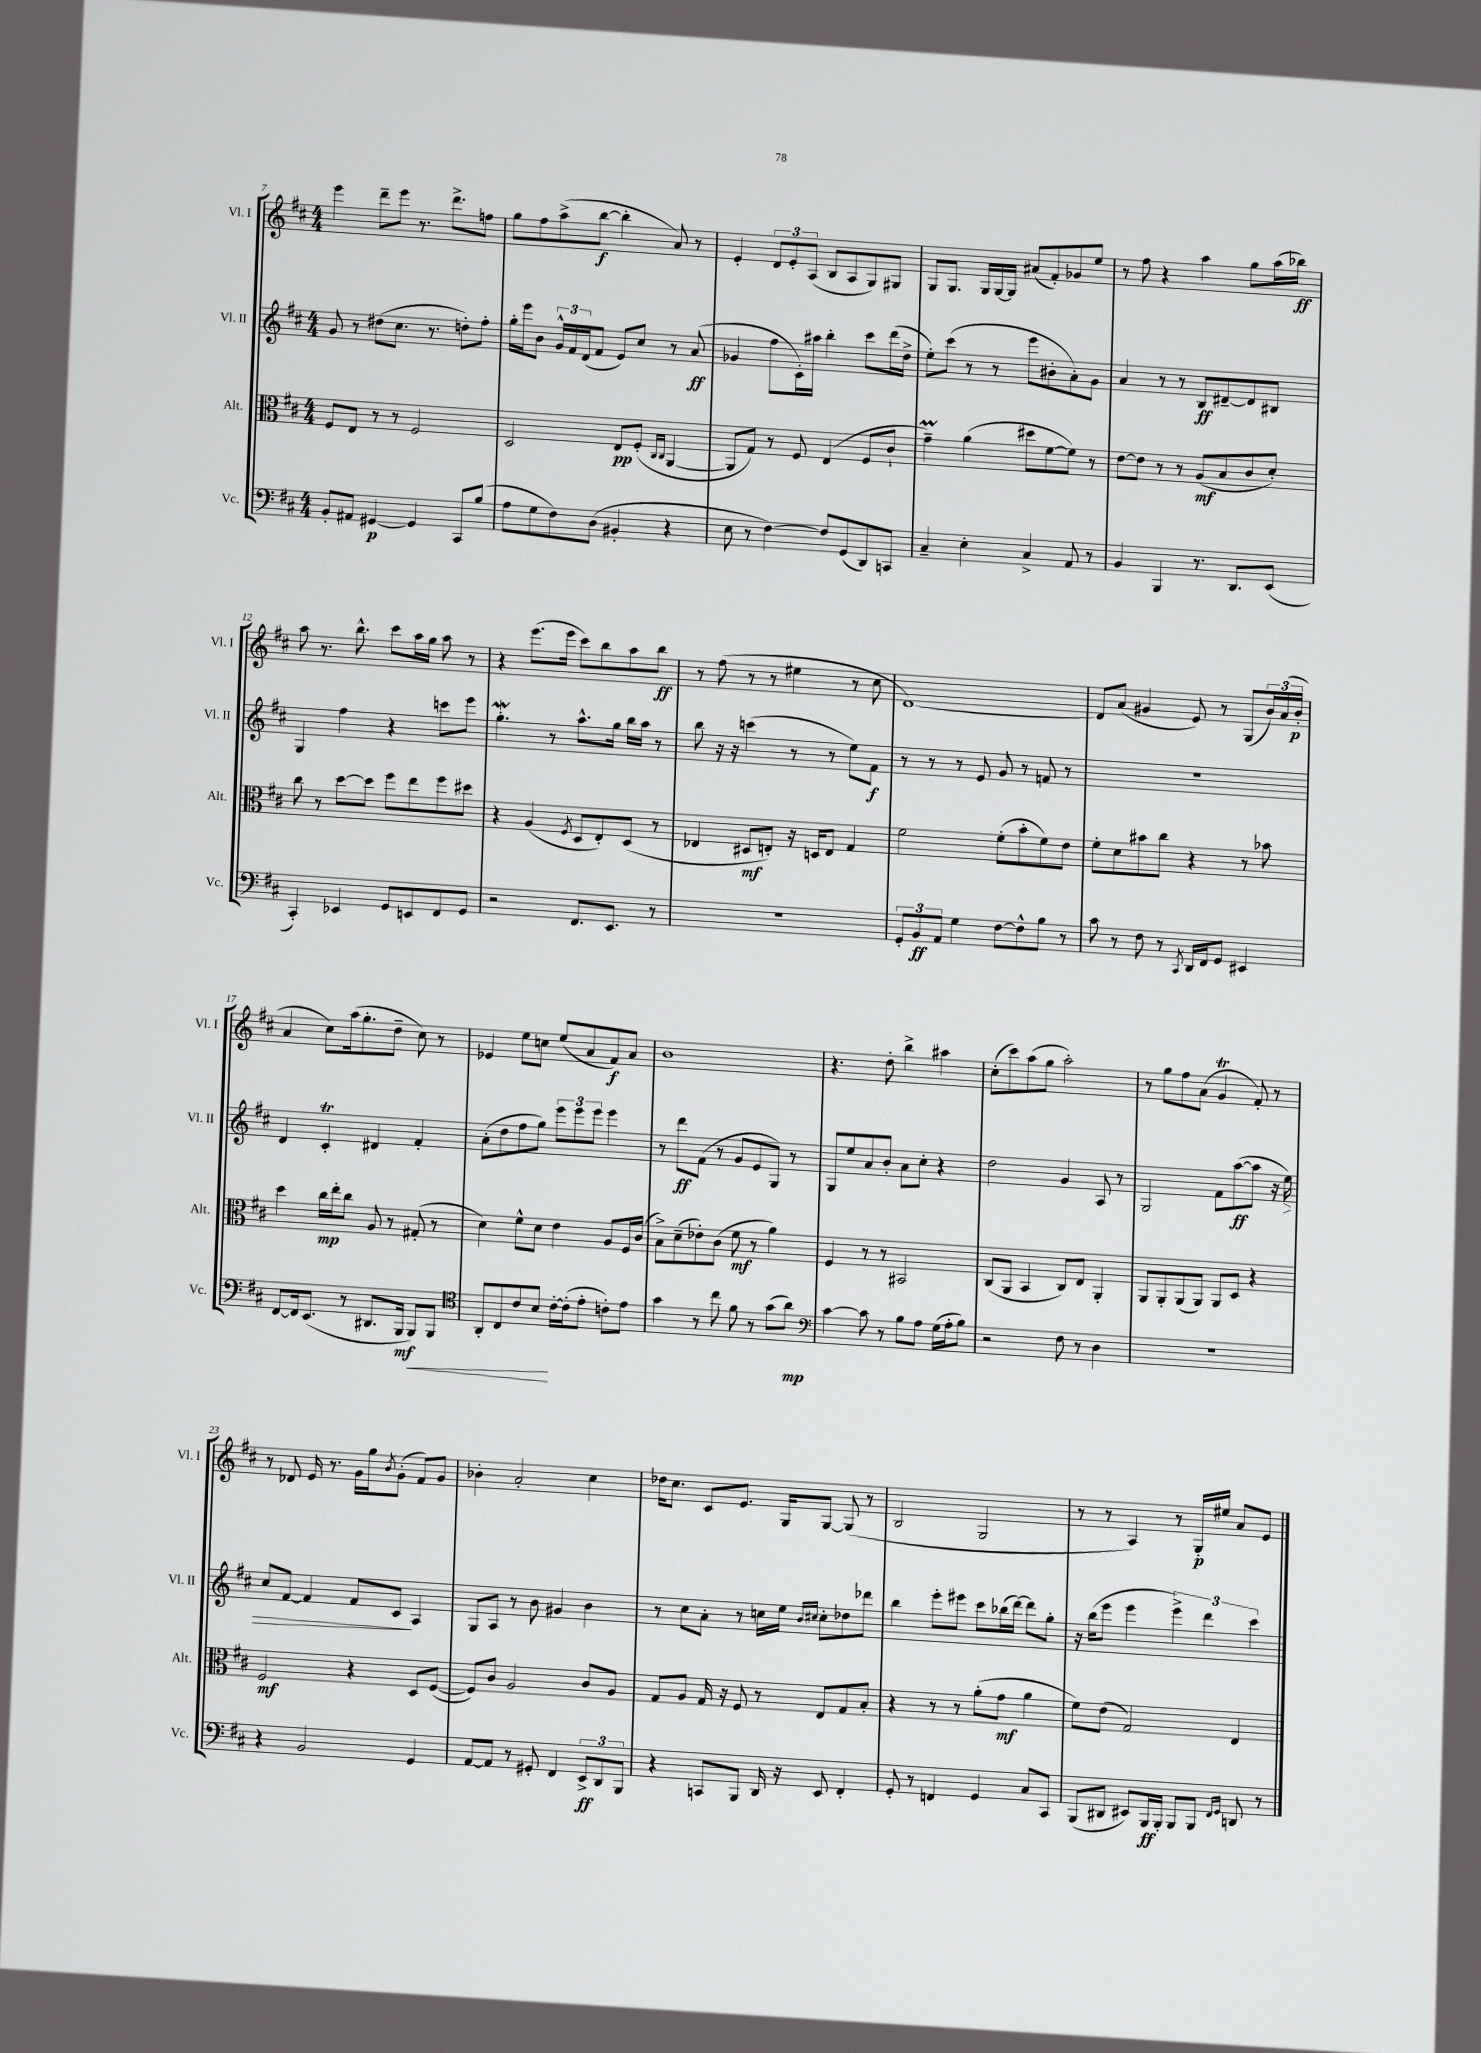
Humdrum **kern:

**kern	**dynam	**kern	**dynam	**kern	**dynam	**kern	**dynam
*part4	*part4	*part3	*part3	*part2	*part2	*part1	*part1
*staff4	*staff4	*staff3	*staff3	*staff2	*staff2	*staff1	*staff1
*I"Vc.	*	*I"Alt.	*	*I"Vl. II	*	*I"Vl. I	*
*I'Vc.	*	*I'Alt.	*	*I'Vl. II	*	*I'Vl. I	*
*clefF4	*	*clefC3	*	*clefG2	*	*clefG2	*
*k[f#c#]	*	*k[f#c#]	*	*k[f#c#]	*	*k[f#c#]	*
*M4/4	*	*M4/4	*	*M4/4	*	*M4/4	*
=7	=7	=7	=7	=7	=7	=7	=7
8BB'/L	.	8F#/L	.	8g/	.	4eee\	.
8AA#X/J	.	8E/J	.	8r	.	.	.
[4GG#X/	p	8r	.	(8dd#X\L	.	8ddd~\L	.
.	.	8r	.	8.cc#\J	.	8eee\J	.
4GG#/]	.	2F#/	.	.	.	8.r	.
.	.	.	.	8.r	.	.	.
.	.	.	.	.	.	8.ddd^\L	.
8CC#/L	.	.	.	8ddn'\L)	.	.	.
(8B/J	.	.	.	8ff#'\J	.	8ffn\J	.
=8	=8	=8	=8	=8	=8	=8	=8
8A\L	.	2D/	.	16gg'\LL	.	8gg\L	.
.	.	.	.	16eee\J	.	.	.
8G\	.	.	.	8b\J	.	8ff#\	.
8F#\)	.	.	.	24g^^/LL	.	(8aa^\	.
.	.	.	.	24f#/	.	.	.
.	.	.	.	(24d/J	.	.	.
(8D\J	.	.	.	8f#/J	.	[8bb\J	f
4BB#X'/	.	8E/L	pp	8e/L)	.	4bb'\]	.
.	.	(8F#'/J	.	8cc#/J	.	.	.
.	.	16qqC#/LL	.	.	.	.	.
.	.	16qqC#/JJ	.	.	.	.	.
4r	.	[4AA/	.	8r	.	8a/)	.
.	.	.	.	(8a/	ff	8r	.
=9	=9	=9	=9	=9	=9	=9	=9
8E\	.	8AA/L]	.	4g-X/	.	4e'/	.
8r	.	8G/J)	.	.	.	.	.
[4F#\)	.	8r	.	8ff#\L	.	12d/L	.
.	.	.	.	.	.	12e'/	.
.	.	8F#/	.	16c#'\L)	.	.	.
.	.	.	.	.	.	(12A/J	.
.	.	.	.	16aa#X\JJ	.	.	.
8F#/L]	.	(4E/	.	4bb'\	.	8B/L	.
(8GG/	.	.	.	.	.	8A/	.
8DD/)	.	8F#/L	.	8ccc#\L	.	8G/)	.
8CCn/J	.	8c#`/J	.	(16ddd\L	.	8G#X/J	.
.	.	.	.	16dd^\JJ	.	.	.
=10	=10	=10	=10	=10	=10	=10	=10
4C#~/	.	4gM~\)	.	8ee'\L)	.	8G/L	.
.	.	.	.	(8ccc#\J	.	8.G/J	.
4E'\	.	(4a\	.	8r	.	.	.
.	.	.	.	.	.	16G/LL	.
.	.	.	.	8r	.	[16G/	.
.	.	.	.	.	.	16G/JJ]	.
4C#^/	.	8dd#X\L	.	8eee\L	.	(8a#X/L	.
.	.	[8f#\	.	8b#X'\	.	8f#'/)	.
8AA/	.	8f#\J])	.	8a'\)	.	8g-X/	.
8r	.	8r	.	8g\J	.	8ee/J	.
=11	=11	=11	=11	=11	=11	=11	=11
4BB/	.	[8e\L	.	4a/	.	8r	.
.	.	8e\J]	.	.	.	8ff#\	.
4BBB/	.	8r	.	8r	.	4r	.
.	.	8r	.	8r	.	.	.
8.r	.	(8A/L	mf	8B/L	ff	4aa\	.
.	.	8B/	.	[8d#X~/	.	.	.
8.DD/L	.	.	.	.	.	.	.
.	.	8c#/	.	8d#/]	.	8gg\L	.
(8EE/J	.	8d'/J)	.	8B#X/J	.	(16aa\L	.
.	.	.	.	.	.	16bb-X\JJ)	ff
!!LO:LB:g=z
=12	=12	=12	=12	=12	=12	=12	=12
4CC#'/)	.	8cc#\	.	4G/	.	8aa\	.
.	.	8r	.	.	.	8.r	.
4EE-X/	.	[8dd\L	.	4ff#\	.	.	.
.	.	.	.	.	.	8.bb^^\	.
.	.	8dd\J]	.	.	.	.	.
8GG/L	.	8ff#\L	.	4r	.	8ccc#\L	.
8EEn/	.	8ee\	.	.	.	16aa\L	.
.	.	.	.	.	.	16gg\JJ	.
8FF#/	.	8ff#\	.	8cccn\L	.	8aa\	.
8GG/J	.	8dd#X\J	.	8eee\J	.	8r	.
=13	=13	=13	=13	=13	=13	=13	=13
2r	.	4r	.	4.ggw'\	.	4r	.
.	.	(4A/	.	.	.	(8.eee\L	.
.	.	.	.	8r	.	.	.
.	.	.	.	.	.	16eee\Jk	.
.	.	8qF#/	.	.	.	.	.
8.FF#/L	.	8D/L	.	8.aa^^\L	.	8ccc#\L)	.
.	.	8E'/)	.	.	.	8bb\	.
8.EE/J	.	.	.	16gg\Jk	.	.	.
.	.	(8D/J	.	16bb\LL	.	8aa\	.
.	.	.	.	16aa\JJ	.	.	.
8r	.	8r	.	8r	.	8bb\J	ff
=14	=14	=14	=14	=14	=14	=14	=14
1r	.	4E-X/	.	8bb\	.	8r	.
.	.	.	.	16r	.	(8ff#\	.
.	.	.	.	16r	.	.	.
.	.	8D#X/L	mf	(4cccn\	.	8r	.
.	.	8En'/J)	.	.	.	8r	.
.	.	16r	.	8r	.	4ee#X\	.
.	.	16Dn/KL	.	.	.	.	.
.	.	8E/J	.	8r	.	.	.
.	.	4G/	.	8ee\L)	.	8r	.
.	.	.	.	8f#\J	f	8cc#\	.
=15	=15	=15	=15	=15	=15	=15	=15
12GG'/L	.	2f#\	.	8r	.	[1d)	.
12BB/	ff	.	.	.	.	.	.
.	.	.	.	8r	.	.	.
12AA/J	.	.	.	.	.	.	.
4G\	.	.	.	8r	.	.	.
.	.	.	.	8e/	.	.	.
[8F#\L	.	(8f#'\L	.	8g/	.	.	.
8F#^^\]	.	8b'\	.	8r	.	.	.
8B\J	.	8f#\)	.	8fn/	.	.	.
8r	.	8e\J	.	8r	.	.	.
=16	=16	=16	=16	=16	=16	=16	=16
8c#\	.	8f#'\L	.	1r	.	8d/L]	.
8r	.	8d\	.	.	.	(8a/J	.
8F#\	.	8b#X\	.	.	.	4g#X/	.
8r	.	8cc#\J	.	.	.	.	.
8qCC#/	.	.	.	.	.	.	.
16DD/LL	.	4r	.	.	.	8e/)	.
16FF#/J	.	.	.	.	.	.	.
8GG/J	.	.	.	.	.	8r	.
4EE#X/	.	8r	.	.	.	(8G/L	.
.	.	8b-X\	.	.	.	24b/L)	.
.	.	.	.	.	.	(24a/	.
.	.	.	.	.	.	24b'/JJ	p
!!LO:LB:g=z
=17	=17	=17	=17	=17	=17	=17	=17
[8FF#/L	.	4dd\	.	4d/	.	4a/	.
16FF#/k]	.	.	.	.	.	.	.
(8.EE/J	.	.	.	.	.	.	.
.	.	16cc#\LL	mp	4c#t'/	.	8cc#\L)	.
.	.	16ee'\J	.	.	.	.	.
8r	.	8cc#\J	.	.	.	(16aa\k	.
.	.	.	.	.	.	8.gg'\	.
8.DD#X/L	.	8A/	.	4d#X/	.	.	.
.	.	8r	.	.	.	8dd~\J	.
16BBB/Jk	mf	.	.	.	.	.	.
!	!LO:HP:b	!	!	!	!	!	!
8BBB/L)	<	(8G#X'/	.	4f#'/	.	8cc#\)	.
8BBB/J	.	8r	.	.	.	8r	.
=18	=18	=18	=18	=18	=18	=18	=18
*clefC4	*	*	*	*	*	*	*
8AA'/L	.	4d\)	.	(8a'\L	.	4e-X/	.
8C#/	.	.	.	8dd\	.	.	.
8c#/	.	8f#^^\L	.	8ff#\	.	8ee\L	.
8B/J	.	8d\J	.	8gg\J)	.	8ccn\J	.
[16c#'\LL	[	4e\	.	12eee\L	.	(8ee/L	.
(16c#'\J]	.	.	.	.	.	.	.
.	.	.	.	12eee\	.	.	.
8e'\J	.	.	.	.	.	8a/	.
.	.	.	.	12eee\J	.	.	.
8cn'\L)	.	8A/L	.	4eee\	.	8f#/)	f
8e\J	.	16F#/L	.	.	.	8a/J	.
.	.	(16c#/JJ	.	.	.	.	.
=19	=19	=19	=19	=19	=19	=19	=19
4g\	.	8B^\L)	.	8r	.	1b	.
.	.	(8d~\	.	8ddd\L	ff	.	.
8r	.	8e-X'\)	.	(8f#\J	.	.	.
8cc#\	.	(8c#\J	.	8r	.	.	.
8f#\	.	8f#\	mf	8g/L	.	.	.
8r	.	8r	.	8e/	.	.	.
(8g\L	.	4a\)	.	8G/J)	.	.	.
8a\J)	mp	.	.	8r	.	.	.
=20	=20	=20	=20	=20	=20	=20	=20
*clefF4	*	*	*	*	*	*	*
[4c#\	.	4F#/	.	8G/L	.	4.r	.
.	.	.	.	8ee/	.	.	.
8c#\]	.	8r	.	8a/	.	.	.
8r	.	8r	.	8b'/J	.	8dd'\	.
8B\L	.	2BB#X/	.	8a\L	.	4bb^\	.
8A\J	.	.	.	8cc#'\J	.	.	.
(16G\LL	.	.	.	4r	.	4aa#X\	.
16A'\J	.	.	.	.	.	.	.
8B\J)	.	.	.	.	.	.	.
=21	=21	=21	=21	=21	=21	=21	=21
2r	.	(8C#/L	.	2dd\	.	(8cc#'\L	.
.	.	8AA/J	.	.	.	8ccc#\)	.
.	.	4BB/	.	.	.	(8aa\	.
.	.	.	.	.	.	8gg\J	.
8F#\	.	8C#/L)	.	4g/	.	2aa'\)	.
8r	.	8E/J	.	.	.	.	.
4D\	.	4AA'/	.	8A/	.	.	.
.	.	.	.	8r	.	.	.
=22	=22	=22	=22	=22	=22	=22	=22
1r	.	8AA/L	.	2G/	.	8r	.
.	.	8AA'/	.	.	.	8gg\L	.
.	.	(8AA/	.	.	.	8ff#\	.
.	.	8AA/J)	.	.	.	(8a\J	.
.	.	8AA/L	.	8f#\L	.	4gT/	.
.	.	8D/J	.	([8aa\	ff	.	.
.	.	4r	.	8aa\J]	.	8f#'/)	.
.	.	.	.	16r	.	8r	.
!	!	!	!	!	!LO:HP:b	!	!
.	.	.	.	16ee\)	>	.	.
!!LO:LB:g=z
=23	=23	=23	=23	=23	=23	=23	=23
4r	.	2F#/	mf	8cc#/L	.	8r	.
.	.	.	.	[8f#/J	.	8d-X/	.
2BB/	.	.	.	4f#/]	.	16e/	.
.	.	.	.	.	.	8.r	.
.	.	4r	.	8f#/L	.	16g\LL	.
.	.	.	.	.	.	16gg\J	.
.	.	.	.	.	.	8qb/	.
.	.	.	.	8c#/J	.	(8g'\J	.
4GG/	.	8D/L	.	4A/	]	8f#/L)	.
.	.	([8F#/J	.	.	.	8g/J	.
=24	=24	=24	=24	=24	=24	=24	=24
[8AA/L	.	8F#/L])	.	8G/L	.	4b-X'\	.
8AA/J]	.	8c#/J	.	8A/J	.	.	.
8r	.	2A/	.	8r	.	2a'/	.
8GG#X'/	.	.	.	8b\	.	.	.
4FF#/	.	.	.	4g#X/	.	.	.
12EE^/L	ff	8c#/L	.	4b\	.	4cc#\	.
12DD/	.	.	.	.	.	.	.
.	.	8A/J	.	.	.	.	.
12BBB/J	.	.	.	.	.	.	.
=25	=25	=25	=25	=25	=25	=25	=25
4r	.	8G/L	.	8r	.	16dd-X\KL	.
.	.	.	.	.	.	8.cc#\J	.
.	.	8A/J	.	8cc#\L	.	.	.
8CCn/L	.	16G/	.	8a'\J	.	8c#/L	.
.	.	16r	.	.	.	.	.
8BBB/J	.	8F#/	.	8r	.	8.e/J	.
16DD/	.	8r	.	16ccn\LL	.	.	.
16r	.	.	.	16ee\JJ	.	16G/KL	.
.	.	.	.	16qqb/LL	.	.	.
.	.	.	.	16qqcc#X/JJ	.	.	.
8EE/	.	8E/L	.	8cc#'\L	.	[8G/J	.
4FF#'/	.	8G/	.	8dd-X\	.	(8G/]	.
.	.	8B'/J	.	8ddd-X\J	.	8r	.
=26	=26	=26	=26	=26	=26	=26	=26
8GG'/	.	4r	.	4bb\	.	2B/	.
8r	.	.	.	.	.	.	.
4FFn/	.	8r	.	8eee'\L	.	.	.
.	.	8r	.	8eee#X\J	.	.	.
4GG/	.	(8a'\L	.	8ccc#\L	.	2G/	.
.	.	8g\J	mf	(16bb-X\L	.	.	.
.	.	.	.	[16ddd\JJ)	.	.	.
8C#/L	.	4a\	.	8ddd\L]	.	.	.
8CC#/J	.	.	.	8gg'\J	.	.	.
=27	=27	=27	=27	=27	=27	=27	=27
(8BBB/L	.	8f#\L)	.	16r	.	8r	.
.	.	.	.	(16bb\KL	.	.	.
8DD#X/J	.	(8e\J	.	8eee\J	.	8r	.
8EE#X/L)	.	2G/)	.	4eee\	.	4A/)	.
16BBB/L	ff	.	.	.	.	.	.
16BBB'/JJ	.	.	.	.	.	.	.
8BBB/L	.	.	.	6eee^\)	.	8r	.
8BBB/J	.	.	.	.	.	16G'/LL	p
.	.	.	.	6ddd\	.	.	.
.	.	.	.	.	.	16ee#X/JJ	.
16qqFF#/LL	.	.	.	.	.	.	.
16qqGG/JJ	.	.	.	.	.	.	.
8DDn/	.	4E/	.	.	.	8a/L	.
.	.	.	.	6ccc#\	.	.	.
8r	.	.	.	.	.	8e/J	.
==	==	==	==	==	==	==	==
*-	*-	*-	*-	*-	*-	*-	*-
